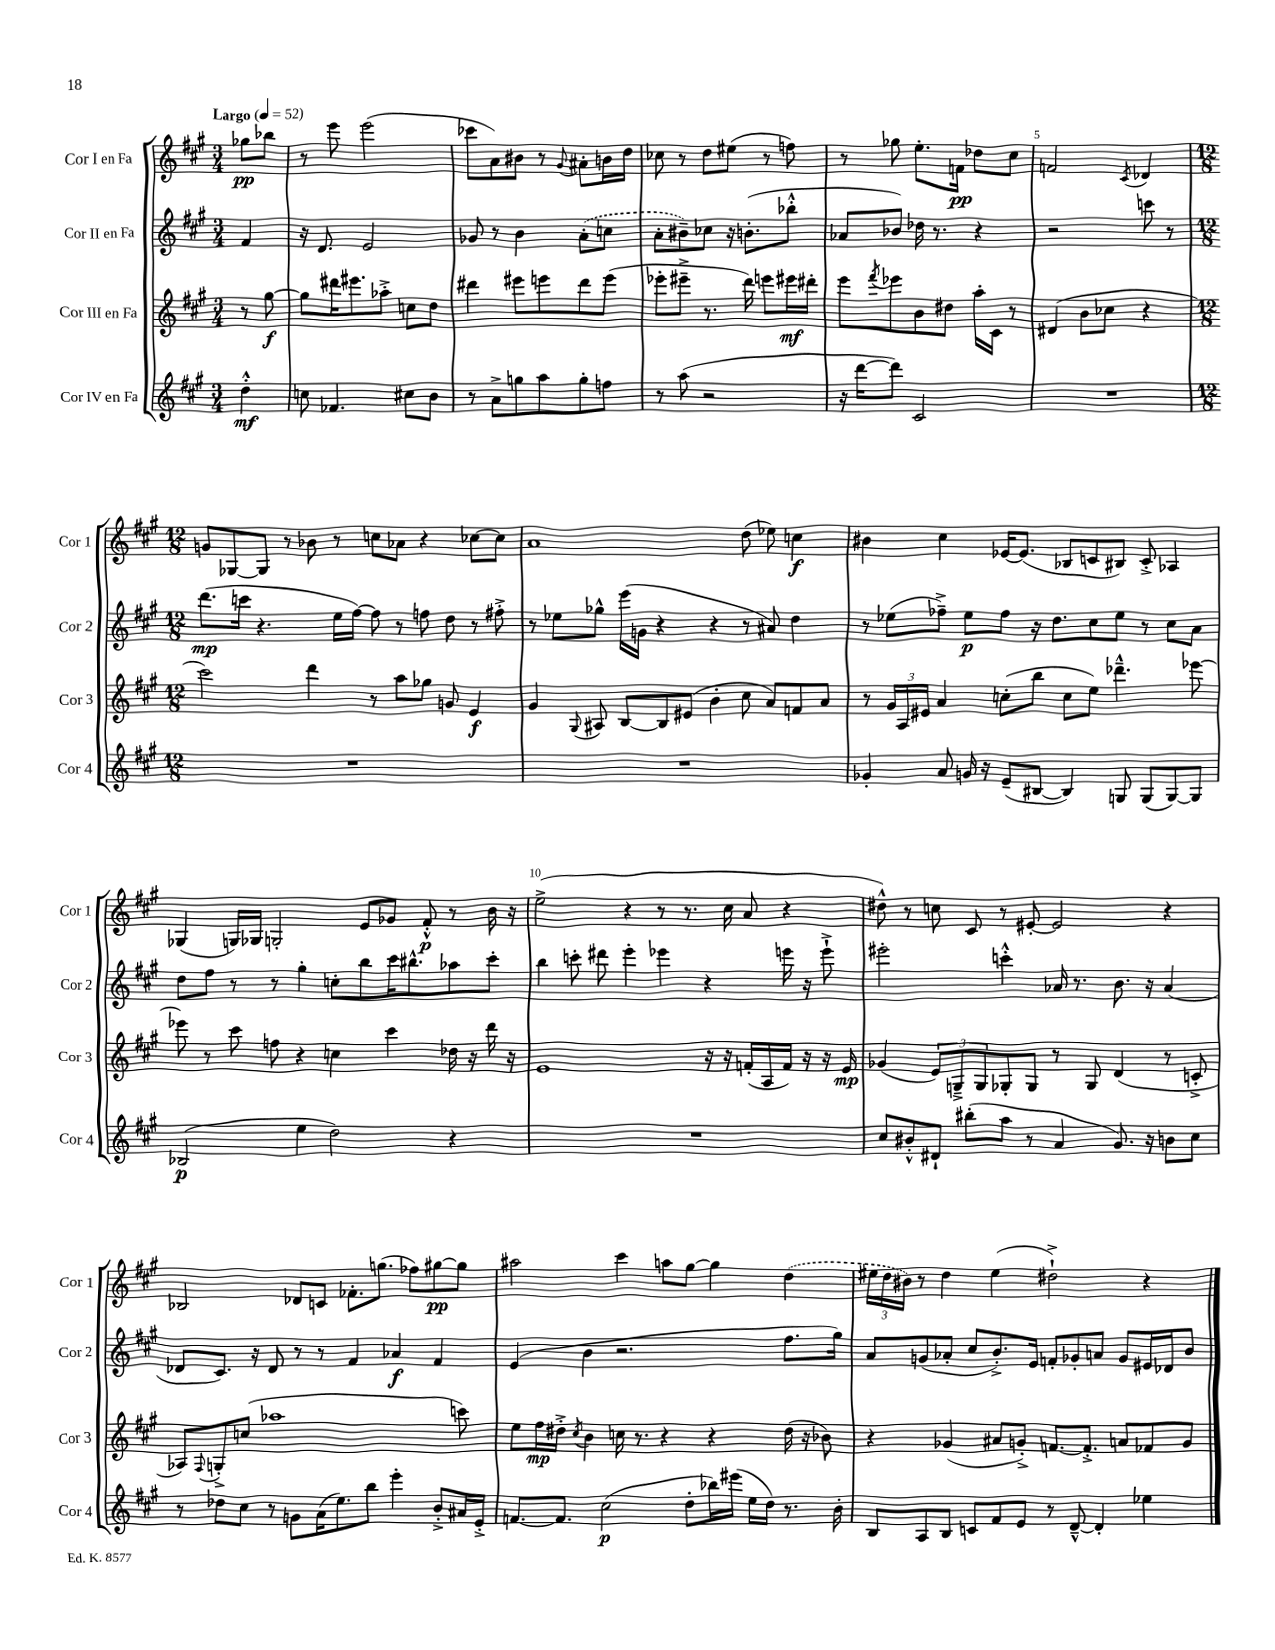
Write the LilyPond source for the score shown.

<<
\new StaffGroup <<
\new Staff = "s0" \with { instrumentName = "Cor I en Fa" shortInstrumentName = "Cor 1" } {
    \clef treble \key a \major \numericTimeSignature \time 3/4 \partial 4 \tempo "Largo" 4 = 52
    ges''8\pp bes''8 |
    r8 e'''8 e'''2( |
    ces'''8 a'8) bis'8 r8 \appoggiatura { gis'8 } ais'8-. b'16 d''16 |
    ces''8 r8 d''8 eis''8( r8 f''8) |
    r8 ges''8 e''8.-. f'16\pp des''8 cis''8 |
    f'2 \acciaccatura { cis'8 } des'4 |
    \numericTimeSignature \time 12/8 g'8 ges8~ ges8 r8 bes'8 r8 c''8 aes'8 r4 ces''8~ ces''8 |
    a'1 d''8( ees''8) c''4\f |
    bis'4 cis''4 ees'16~ ees'8.( bes8 c'8 bis8) c'8-.-> aes4 |
    ges4( g16) ges16 g2-. e'8 ges'8 fis'8-.-^\p r8 b'16 r16 |
    e''2->( r4 r8 r8. cis''16 a'8 r4 |
    dis''8-^) r8 c''8 cis'8 r8 eis'8~-. eis'2 r4 |
    bes2 des'8 c'8 fes'8.-. g''8.( fes''8) gis''8~\pp gis''8 |
    ais''2 cis'''4 a''8 gis''8~ gis''4 \once \slurDashed d''4( |
    \tuplet 3/2 { eis''16 d''16 bis'16) } r8 d''4 eis''4( dis''2-!->) r4 \bar "|." |
}
\new Staff = "s1" \with { instrumentName = "Cor II en Fa" shortInstrumentName = "Cor 2" } {
    \clef treble \key a \major \numericTimeSignature \time 3/4 \partial 4
    fis'4 |
    r16 d'8. e'2 |
    ges'8 r8 b'4 \once \slurDashed a'8-.( c''8 |
    a'8-. bis'8--) ces''8 r16 b'8.-.( bes''8-.-^ |
    aes'8 bes'8) des''16 r8. r4 |
    r2 c'''8 r8 |
    \numericTimeSignature \time 12/8 d'''8.\mp( c'''16 r4. e''16 fis''16~) fis''8 r8 f''8 d''8 r8 fis''8-.-> |
    r8 ees''8 ges''8-^ e'''16( g'16 r4 r4 r8 ais'8) d''4 |
    r8 ees''8( fes''8--->) ees''8\p fes''8 r16 d''8. cis''8 ees''8 r8 cis''8 a'8 |
    d''8 fis''8 r8 r8 gis''4-. c''8-. b''8 cis'''16 bis''8.-^ aes''8 cis'''8-. |
    b''4 c'''8-. dis'''8 e'''4-. ees'''4 r4 e'''16 r16 e'''8-!-> |
    eis'''2-. c'''4-.-^ aes'16 r8. b'8. r16 aes'4( |
    des'8 cis'8.) r16 des'8 r8 r8 fis'4 aes'4\f fis'4 |
    e'4( b'4 r2. fis''8. gis''16) |
    a'8 g'8( aes'8-. cis''8 b'8.-.->) e'16 f'8-. ges'8-. a'8 ges'8 eis'16 des'16 b'8 \bar "|." |
}
\new Staff = "s2" \with { instrumentName = "Cor III en Fa" shortInstrumentName = "Cor 3" } {
    \clef treble \key a \major \numericTimeSignature \time 3/4 \partial 4
    r8 gis''8~\f |
    gis''8 dis'''16 eis'''8. aes''8-.-> c''8 d''8 |
    dis'''4 eis'''8 e'''8 dis'''8 e'''8( |
    ees'''8-. eis'''8---> r8. d'''16) e'''8 eis'''16\mf dis'''16-. |
    e'''8 \acciaccatura { fis'''8 } ees'''8 b'8 dis''8 a''16-. cis'16 r8 |
    dis'4( b'8 ces''8 r4 |
    \numericTimeSignature \time 12/8 cis'''2) d'''4 r8 a''8 ges''8 g'8 e'4\f |
    gis'4 \appoggiatura { gis8 } ais8 b8~ b8 eis'8( b'4-. cis''8 a'8) f'8 a'8 |
    r8 \tuplet 3/2 { gis'16 a16 eis'16 } a'4 c''8-.( b''8 c''8 e''8) des'''4.---^ ees'''8~ |
    ees'''8 r8 cis'''8 f''8 r4 c''4 cis'''4 des''16 r16 d'''16 r16 |
    e'1 r16 r16 f'16-.( a16 f'16) r16 r16 e'16\mp |
    ges'4( \tuplet 3/2 { e'8) g8---> g8 } ges8-. ges8 r8 ges8 d'4( r8 c'8-.-> |
    aes8) \appoggiatura { fis8 } g8-.-> c''8( aes''1 c'''8) |
    e''8 fis''16\mp dis''16-.-> \acciaccatura { cis''8 } b'4 c''16 r8. r4 r4 dis''16( r16 bes'8) |
    r4 ges'4( ais'8 g'8-.->) f'8.~ f'8.-.-> a'8 fes'8 g'8 \bar "|." |
}
\new Staff = "s3" \with { instrumentName = "Cor IV en Fa" shortInstrumentName = "Cor 4" } {
    \clef treble \key a \major \numericTimeSignature \time 3/4 \partial 4
    d''4-.-^\mf |
    c''8 fes'4. cis''8 b'8 |
    r8 a'8-> g''8 a''8 g''8-. f''8 |
    r8 a''8( r2 |
    r16 d'''16~ d'''8) cis'2 |
    R2. |
    \numericTimeSignature \time 12/8 R1. |
    R1. |
    ges'4-. a'8 g'16 r16 e'8--( bis8~ bis4) g8 g8( g8~) g8 |
    bes2\p( e''4 d''2) r4 |
    R1. |
    cis''8 bis'8-.-^ dis'8-! bis''8-.( a''8 r8 a'4 gis'8.) r16 b'8 cis''8 |
    r8 des''8 cis''8 r8 g'8 a'16( e''8.) b''8 e'''4-. b'8-.-> ais'16 e'16-.-> |
    f'8.~ f'8. cis''2\p( d''8-. bes''16) eis'''16( e''16 d''16) r8. b'16-. |
    b8 a8 b8 c'8 fis'8 e'8 r8 d'8~---^ d'4-. ees''4 \bar "|." |
}
>>
>>
\layout { \context { \Score \override BarNumber.break-visibility = ##(#f #t #t) barNumberVisibility = #(every-nth-bar-number-visible 5) } }
